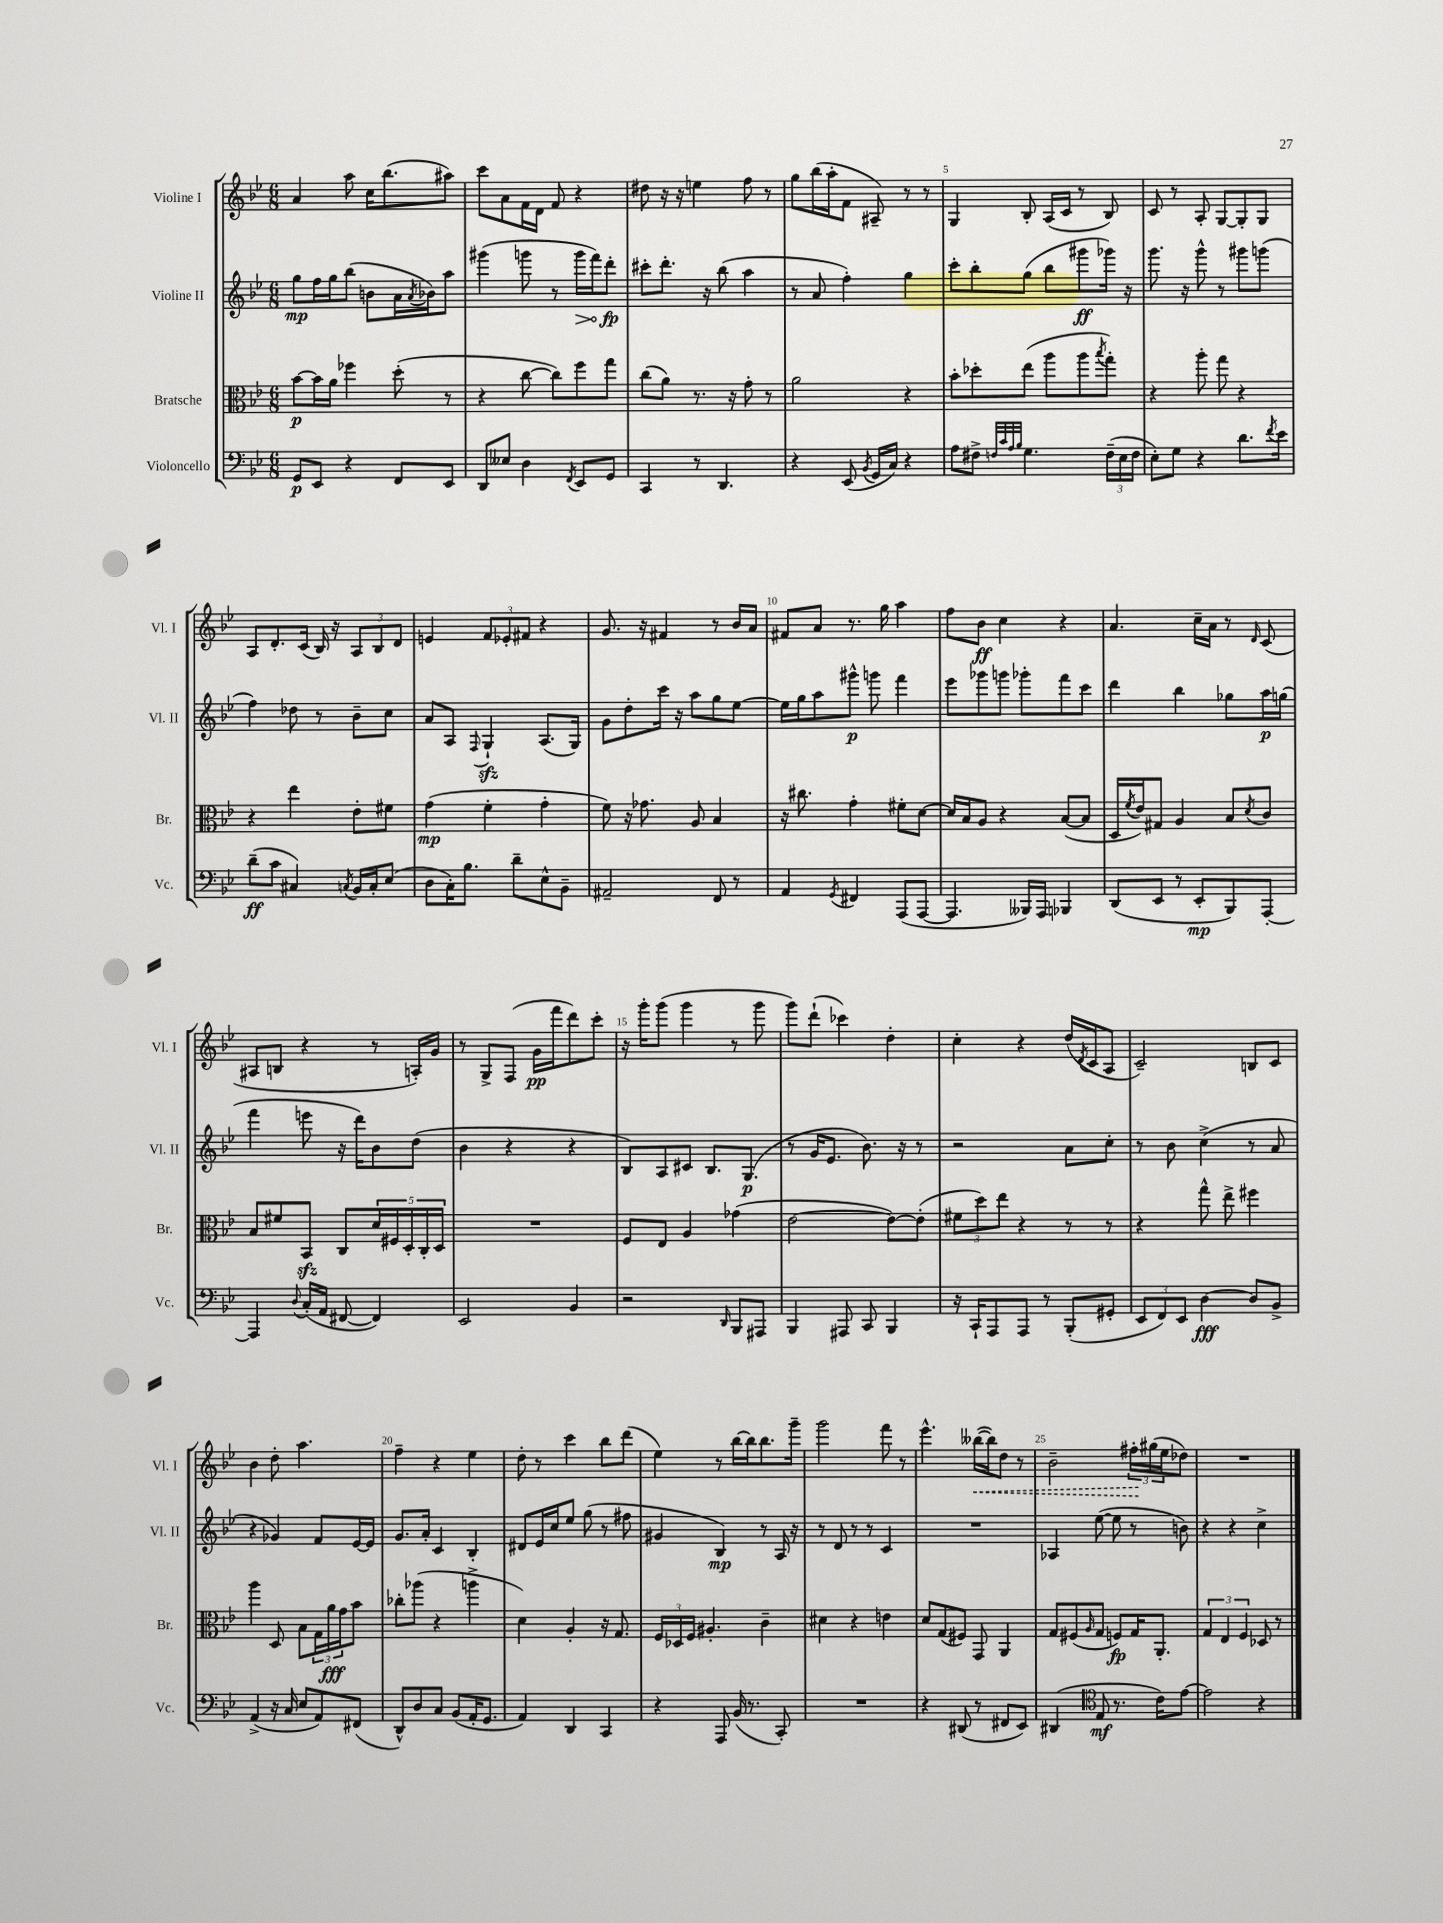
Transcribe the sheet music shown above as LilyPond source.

<<
\new StaffGroup <<
\new Staff = "s0" \with { instrumentName = "Violine I" shortInstrumentName = "Vl. I" } {
    \clef treble \key bes \major \numericTimeSignature \time 6/8
    a'4 a''8 c''16 bes''8.( ais''8) |
    c'''8 a'8 f'16 d'16 f'8 r4 |
    dis''8 r16 r16 e''4 f''8 r8 |
    g''8 bes''16( a''16-. f'8 ais8--) r8 r8 |
    g4 bes8-. a16( c'16 r8 bes8) |
    c'8 r8 a8-. g8~ g8-. g8 |
    a8 d'8.-. c'16( bes16) r16 \tuplet 3/2 { a8 bes8 d'8 } |
    e'4 \tuplet 3/2 { f'8 ees'8-. fis'8 } r4 |
    g'8. r16 fis'4 r8 bes'16 a'16 |
    fis'8 a'8 r8. g''16 a''4 |
    f''8 bes'8\ff c''4 r4 |
    a'4. c''16-- a'16 r8 \grace { d'16 } c'8( |
    ais8 b8 r4 r8 a16-.) g'16 |
    r8 g8-> f8( g'16\pp f'''16 d'''8) c'''8-. |
    r16 g'''16-. g'''8( g'''4 r8 g'''8 |
    g'''8) d'''8-!( ces'''4) d''4-. |
    c''4-. r4 d''16( \acciaccatura { d'8 } c'16 a8 |
    c'2--) b8 c'8 |
    bes'4 d''8-. a''4. |
    f''4-- r4 ees''4 |
    d''8-. r8 c'''4 bes''8 d'''8( |
    ees''4) r8 bes''16~ bes''16 bes''8. g'''16-- |
    g'''2 f'''8 r8 |
    ees'''4.-^ \once \override Hairpin.style = #'dashed-line beses''16~\<( beses''16) d''8 r8 |
    bes'2-- \tuplet 3/2 { fis''16-.\! gis''16( ees''16 } des''8) |
    R2. \bar "|." |
}
\new Staff = "s1" \with { instrumentName = "Violine II" shortInstrumentName = "Vl. II" } {
    \clef treble \key bes \major \numericTimeSignature \time 6/8
    g''8\mp f''16 g''16 bes''8( b'8 a'16 \acciaccatura { a'8 } bes'16) a''8 |
    gis'''4( g'''8 r8 \once \override Hairpin.circled-tip = ##t g'''16\> f'''16) d'''8-.\fp\! |
    cis'''8-. d'''8.-. r16 bes''8( a''4 |
    r8 a'8 f''4-.) g''4 |
    c'''8-. bes''8-. g''8( bes''8 gis'''8\ff ges'''16) r16 |
    g'''8. r16 g'''8-^ r8 gis'''8 g'''8( |
    f''4) des''8 r8 bes'8-- c''8 |
    a'8 a8 \appoggiatura { f8 } g4-!\sfz a8.( g16) |
    g'8 d''8-. c'''16 r16 a''8 g''8 ees''8~ |
    ees''16 g''16 a''8 gis'''8-^\p g'''8 f'''4 |
    ees'''8 ges'''8 g'''8 ges'''8-. f'''8 c'''8 |
    d'''4 bes''4 ges''8 a''16\p g''16( |
    f'''4 e'''8 r16 d'''16) bes'8 d''8( |
    bes'4 r4 r4 |
    bes8) a8 cis'8 bes8. g8.\p( |
    r8 g'16 ees'8. bes'8.) r16 r8 |
    r2 a'8 c''8-. |
    r8 bes'8 c''4->( r8 a'8 |
    r4 ges'4) f'8 ees'16~ ees'16 |
    g'8. a'16-. c'4 bes4-. |
    dis'8 ees'16 c''16 ees''8 g''8( r8 fis''8 |
    gis'4 bes4\mp) r8 a16 r16 |
    r8 d'8 r8 r8 c'4 |
    R2. |
    aes4 ees''8~( ees''8 r8 b'8) |
    r4 r4 c''4-> \bar "|." |
}
\new Staff = "s2" \with { instrumentName = "Bratsche" shortInstrumentName = "Br." } {
    \clef alto \key bes \major \numericTimeSignature \time 6/8
    bes'8~\p bes'16 a'16 fes''4 d''8-.( r8 |
    r4 c''8~ c''8) f''8 g''8 |
    c''8( a'8) r8. r16 g'8-. r8 |
    a'2 r4 |
    bes'8-. des''8-. ees''8( a''8 a''8 \acciaccatura { bes''8 } g''8-.) |
    r4 a''8-. g''8 r4 |
    r4 ees''4 ees'8-. fis'8 |
    g'4\mp( f'4-. g'4-. |
    f'8) r16 ges'8. a8 bes4 |
    r16 cis''8. g'4-. fis'8-. d'8~ |
    d'16 bes16 a8 r4 bes8~( bes8 |
    d16 \acciaccatura { f'8 } ees'16) gis8 a4 bes8 \acciaccatura { d'8 } c'8 |
    bes8 fis'8 bes,8\sfz c8 \tuplet 5/4 { d'16 fis16 d16-. c16-. d16 } |
    R2. |
    f8 ees8 a4 ges'4( |
    ees'2~ ees'8~) ees'8-.( |
    \tuplet 3/2 { fis'8 d''8) ees''8 } r4 r8 r8 |
    r4 g''8-^ ees''8-> fis''4 |
    a''4 d8 bes8 \tuplet 3/2 { g16 a'16\fff g'16 } bes'8 |
    ces''8-. aes''8( r4 a''4-> |
    d'4) a4-. r16 g8. |
    \tuplet 3/2 { f16 des16 f16 } ais4.-. c'4-- |
    dis'4 r4 e'4 |
    d'8 g8( fis8) g,8 a,4 |
    g8 fis8( \grace { a16 } g8 f8\fp) g16 a,8.-. |
    \tuplet 3/2 { g4 ees4 f4 } des8 r8 \bar "|." |
}
\new Staff = "s3" \with { instrumentName = "Violoncello" shortInstrumentName = "Vc." } {
    \clef bass \key bes \major \numericTimeSignature \time 6/8
    g,8\p ees,8 r4 f,8 ees,8 |
    d,8 eeses8 d4 \acciaccatura { f,8 } ees,8 g,8 |
    c,4 r8 d,4. |
    r4 ees,8( \acciaccatura { bes,8 } g,16 c16) r4 |
    a8 fis8-> \grace { f32 c'32 a32 bes32 } g4. \tuplet 3/2 { f16--( ees16 f16 } |
    ees8-.) g8 r4 d'8. \acciaccatura { f'8 } ees'16 |
    d'8--\ff( c'8 cis4) \acciaccatura { c8 } bes,16 c16-. ees8( |
    d8 c16-.) bes8. d'8-- ees8-^ bes,8-- |
    ais,2-- f,8 r8 |
    a,4 \acciaccatura { g,8 } fis,4 a,,8( a,,8~ |
    a,,4. beses,,16) a,,16 bes,,4 |
    d,8( ees,8 r8 ees,8-.\mp bes,,8) a,,8~-. |
    a,,4 \appoggiatura { d8 } c16-.( a,16 fis,8~ fis,4) |
    ees,2 bes,4 |
    r2 \grace { d,16 } bes,,8 ais,,8 |
    bes,,4 ais,,8 c,8 bes,,4 |
    r16 c,16-! a,,8 a,,8 r8 bes,,8-.( gis,8-. |
    \tuplet 3/2 { ees,8 f,8) ees,8 } d4~\fff d8 bes,8-> |
    a,4->( r16 c16 ees8 a,8) fis,8( |
    d,8-^) d8 c8 bes,8( a,16-. g,8. |
    a,4) d,4 c,4 |
    r4 a,,8 bes,16( r8. c,8-.) |
    R2. |
    r4 dis,8( r8 fis,8 ees,8) |
    dis,4( \clef tenor ees8\mf r8. c'16) ees'8~ |
    ees'2 r4 \bar "|." |
}
>>
>>
\layout { \context { \Score \override BarNumber.break-visibility = ##(#f #t #t) barNumberVisibility = #(every-nth-bar-number-visible 5) } }
